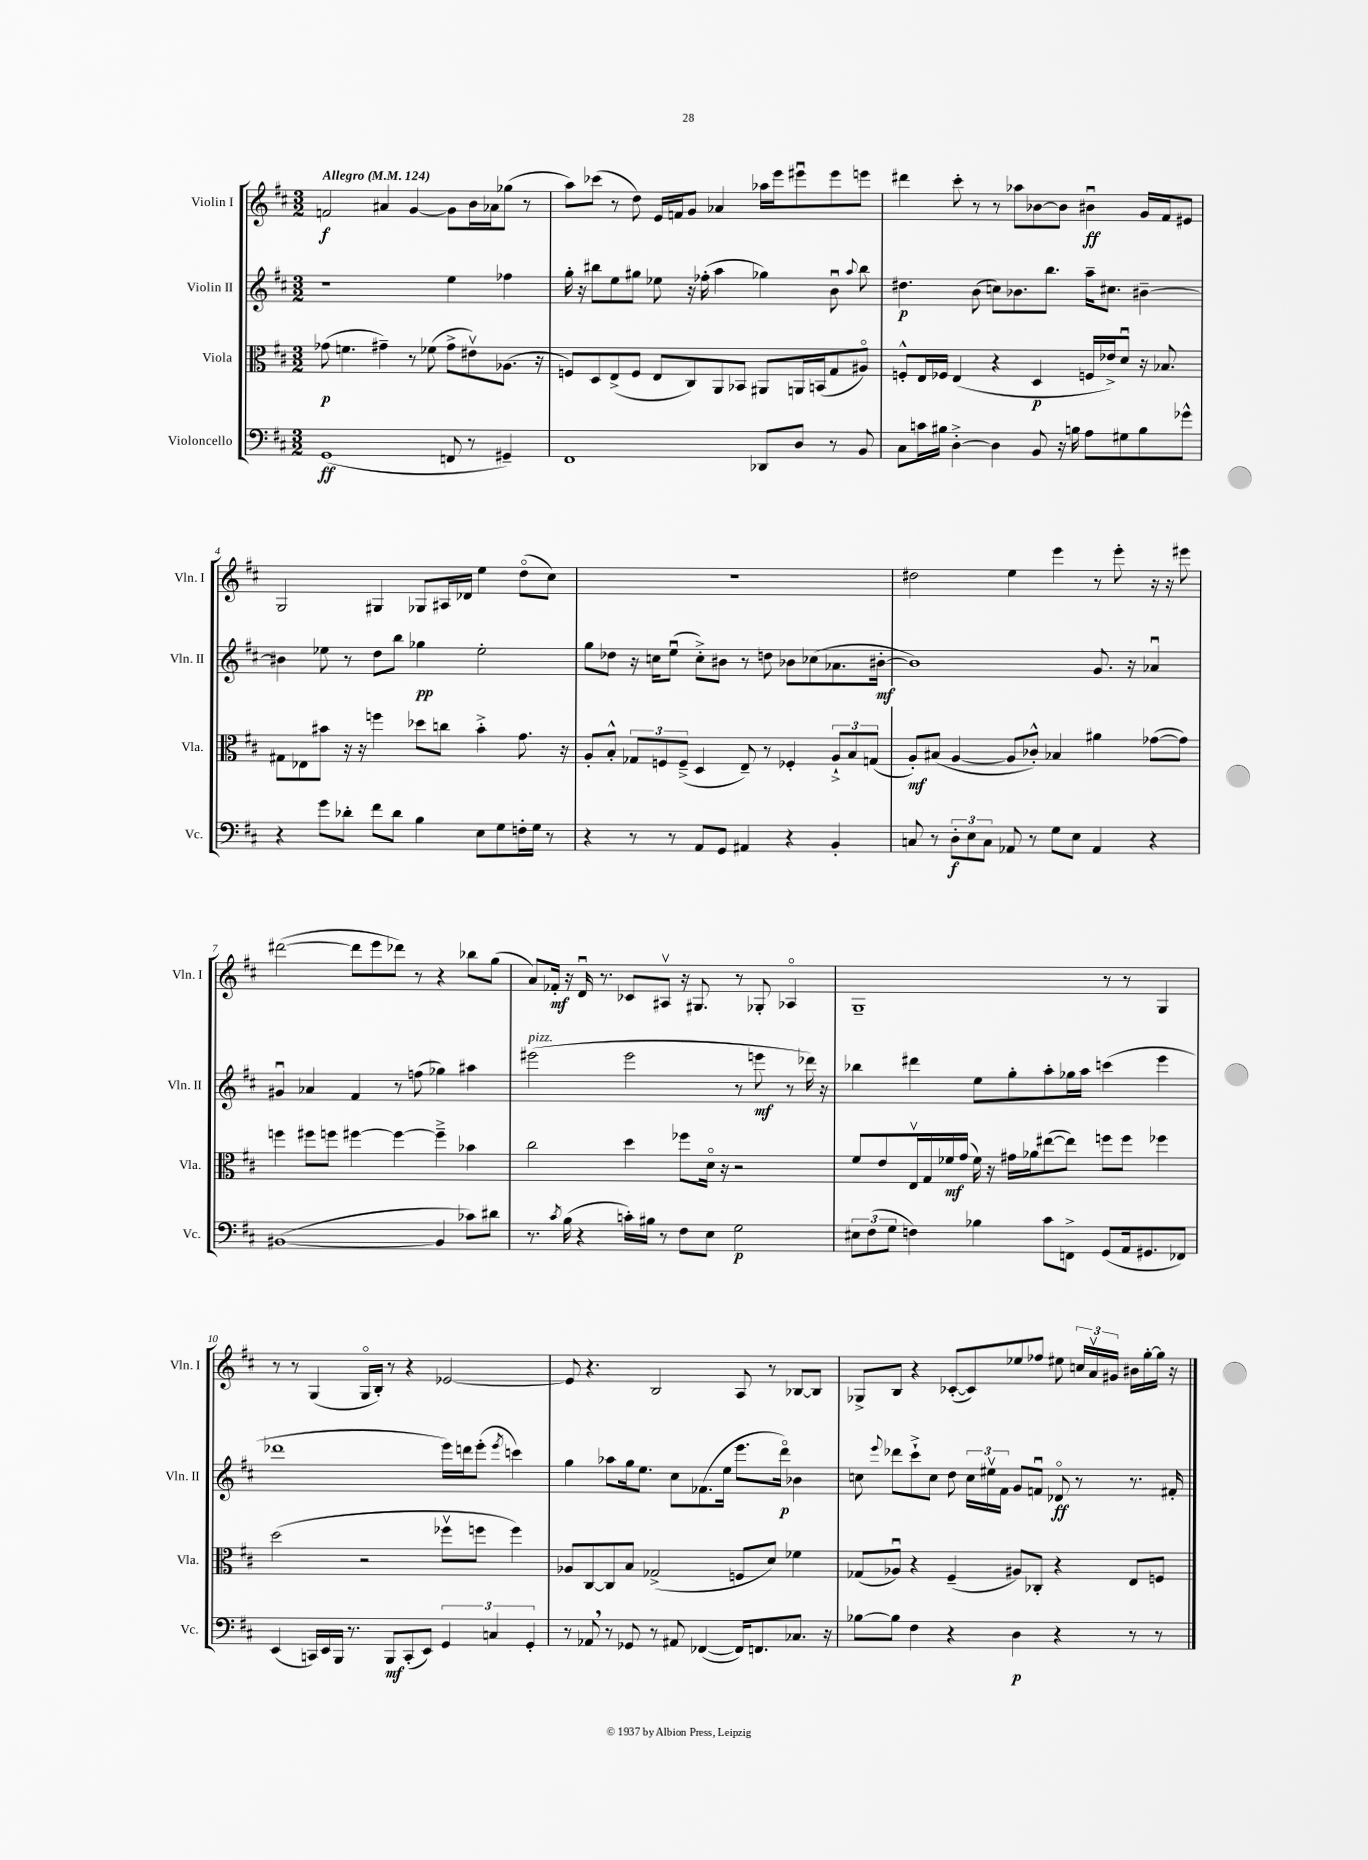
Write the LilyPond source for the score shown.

<<
\new StaffGroup <<
\new Staff = "s0" \with { instrumentName = "Violin I" shortInstrumentName = "Vln. I" } {
    \clef treble \key d \major \numericTimeSignature \time 3/2 \tempo "Allegro" 4 = 124
    \autoBeamOff f'2\f ais'4 g'4~ g'8[ b'16 aes'16 ges''8]( r8 |
    a''8[) ces'''8]( r8 d''8) e'16[ f'16 g'8] aes'4 aes''16[ e'''16 eis'''8\downbow eis'''8 e'''8] |
    dis'''4 cis'''8-. r8 r8 aes''8[ bes'8~ bes'8] bis'4\downbow\ff g'16[ fis'16 eis'8] |
    g2 gis4 ges8[ ais16 des'16] e''4 d''8[\flageolet( cis''8]) |
    R1. |
    dis''2 e''4 e'''4 r8 e'''8-. r16 r16 eis'''8 |
    dis'''2~( dis'''8[ e'''8 des'''8]) r8 r4 bes''8[ g''8]( |
    a'8[) fes'16]-.\mf r16 d'16\downbow r8. ces'8[ ais8]\upbow r16 gis8. r8 ges8-. aes4\flageolet |
    g1-- r8 r8 g4 |
    r8 r8 g4( g16[\flageolet b16]-.) r8 r4 ees'2~ |
    ees'8 r4. b2 a8 r8 bes8[~ bes8] |
    ges8[-> b8] r4 ces'8[~-.( ces'8) ees''8 fes''8] eis''8 \tuplet 3/2 { c''16[ a'16\upbow gis'16] } bis'16[ g''16~-. g''16] r16 \bar "|." |
}
\new Staff = "s1" \with { instrumentName = "Violin II" shortInstrumentName = "Vln. II" } {
    \clef treble \key d \major \numericTimeSignature \time 3/2
    \autoBeamOff r1 e''4 fes''4 |
    g''16-. r16 bis''8[ e''8 gis''8] ees''8 r16 fes''16-.( a''4 ges''4) b'8\downbow \appoggiatura { a''8 } bis''8 |
    dis''4.\p b'8( c''8[) bes'8. b''8.] a''16[-- cis''8.] bis'4~-- |
    bis'4 ees''8 r8 d''8[ b''8] ges''4\pp ees''2-. |
    g''8[ des''8] r16 c''16[ e''8]\downbow( c''8[-.->) bis'8] r8 d''8 bes'8[ ces''8( aes'8. bis'16]~-.\mf |
    bis'1) g'8. r16 aes'4\downbow |
    gis'4\downbow aes'4 fis'4 r8 f''8( ges''4) ais''4 |
    eis'''2^\markup { \italic "pizz." }( eis'''2 r8 e'''8\mf r8 des'''16) r16 |
    bes''4 dis'''4 e''8[ g''8-. a''8-. ges''16 a''16] c'''4( e'''4 |
    des'''1 e'''16[) d'''16 e'''8]-.( \acciaccatura { e'''8 } c'''4) |
    g''4 aes''8[ g''16 e''8.] cis''8[ fes'8.( e''16] e'''8.[ d'''16]\flageolet\p) bes'4 |
    c''8 \appoggiatura { e'''8 } des'''8[ cis'''8-!-> c''8] d''8 \tuplet 3/2 { c''16[ eis''16\upbow fis'16] } g'8[ f'8]\downbow des'8\flageolet\ff r8 r8. fis'16-. \bar "|." |
}
\new Staff = "s2" \with { instrumentName = "Viola" shortInstrumentName = "Vla." } {
    \clef alto \key d \major \numericTimeSignature \time 3/2
    \autoBeamOff ges'8\p( f'4. gis'4--) r8 fes'8( gis'8[-> eis'8\upbow) aes8.]( r16 |
    f8[) d8 e8->( f8] e8[ cis8) a,8 bes,8] ais,8[ a,16 b,16( g8 ais8]\flageolet) |
    f8[-.-^ e16 fes16] e4( r4 d4\p f16[ ees'16->) d'8]\downbow r16 bes8. |
    gis8[ ees8 bis'8] r16 r16 f''4 des''8[ c''8] bis'4-.-> g'8. r16 |
    a8[-. b8]-.-^ \tuplet 3/2 { ges8[ f8 f8]--->( } d4 e8--) r8 fes4-. \tuplet 3/2 { a8[-!-> b8 g8]( } |
    a8[-.\mf) bis8]( a4~ a8[ ces'8]-.-^) bes4 ais'4 ges'8[~( ges'8]) |
    f''4 fis''8[ f''8] fis''4~ fis''4~ fis''4---> bes'4 |
    cis''2 d''4 fes''8[ d'16]\flageolet r16 r2 |
    fis'8[ e'8 e16\upbow g16 fes'16\mf g'16]( fes'16) r16 gis'16[ aes'16 eis''8~( eis''8]) f''8[ f''8] fes''4 |
    d''2( r2 fes''8[\upbow f''8] f''4) |
    aes8[ cis8~ cis8 b8] ges2->( f8[ d'8]) fes'4 |
    ges8[( aes8]\downbow) r4 fis4--( ais8[) ces8]-. r4 e8[ f8] \bar "|." |
}
\new Staff = "s3" \with { instrumentName = "Violoncello" shortInstrumentName = "Vc." } {
    \clef bass \key d \major \numericTimeSignature \time 3/2
    \autoBeamOff g,1\ff( f,8 r8 gis,4--) |
    fis,1 des,8[ d8] r8 b,8 |
    cis8[ c'16 bis16] d4~-.-> d4 b,8 r16 b16 a8[ gis8 b8 ges'8]-^ |
    r4 g'8[ des'8]-. fis'8[ des'8] b4 e8[ g8 f16-. g16] r8 |
    r4 r8 r8 a,8[ g,8] ais,4 r4 b,4-. |
    c8 r8 \tuplet 3/2 { d8[-.\f e8 c8] } aes,8 r8 g8[ e8] aes,4 r4 |
    bis,1~( bis,4 ces'8[) dis'8] |
    r8. \acciaccatura { cis'8 } b16( r4 c'16[-.) bis16] r8 fis8[ e8] g2\p |
    \tuplet 3/2 { eis8[ fis8( g8] } f4) bes4 cis'8[ f,8]-> g,8[( a,16 gis,8. fes,8]) |
    e,4( c,16[) e,16 b,,16] r8. b,,8[\mf c,8-.( e,8]) \tuplet 3/2 { g,4 c4 g,4-. } |
    r8 aes,8 \breathe r8 ges,8 r8 ais,8 fes,4~( fes,16[) f,8. ces8.] r16 |
    bes8[~ bes8] fis4 r4 d4\p r4 r8 r8 \bar "|." |
}
>>
>>
